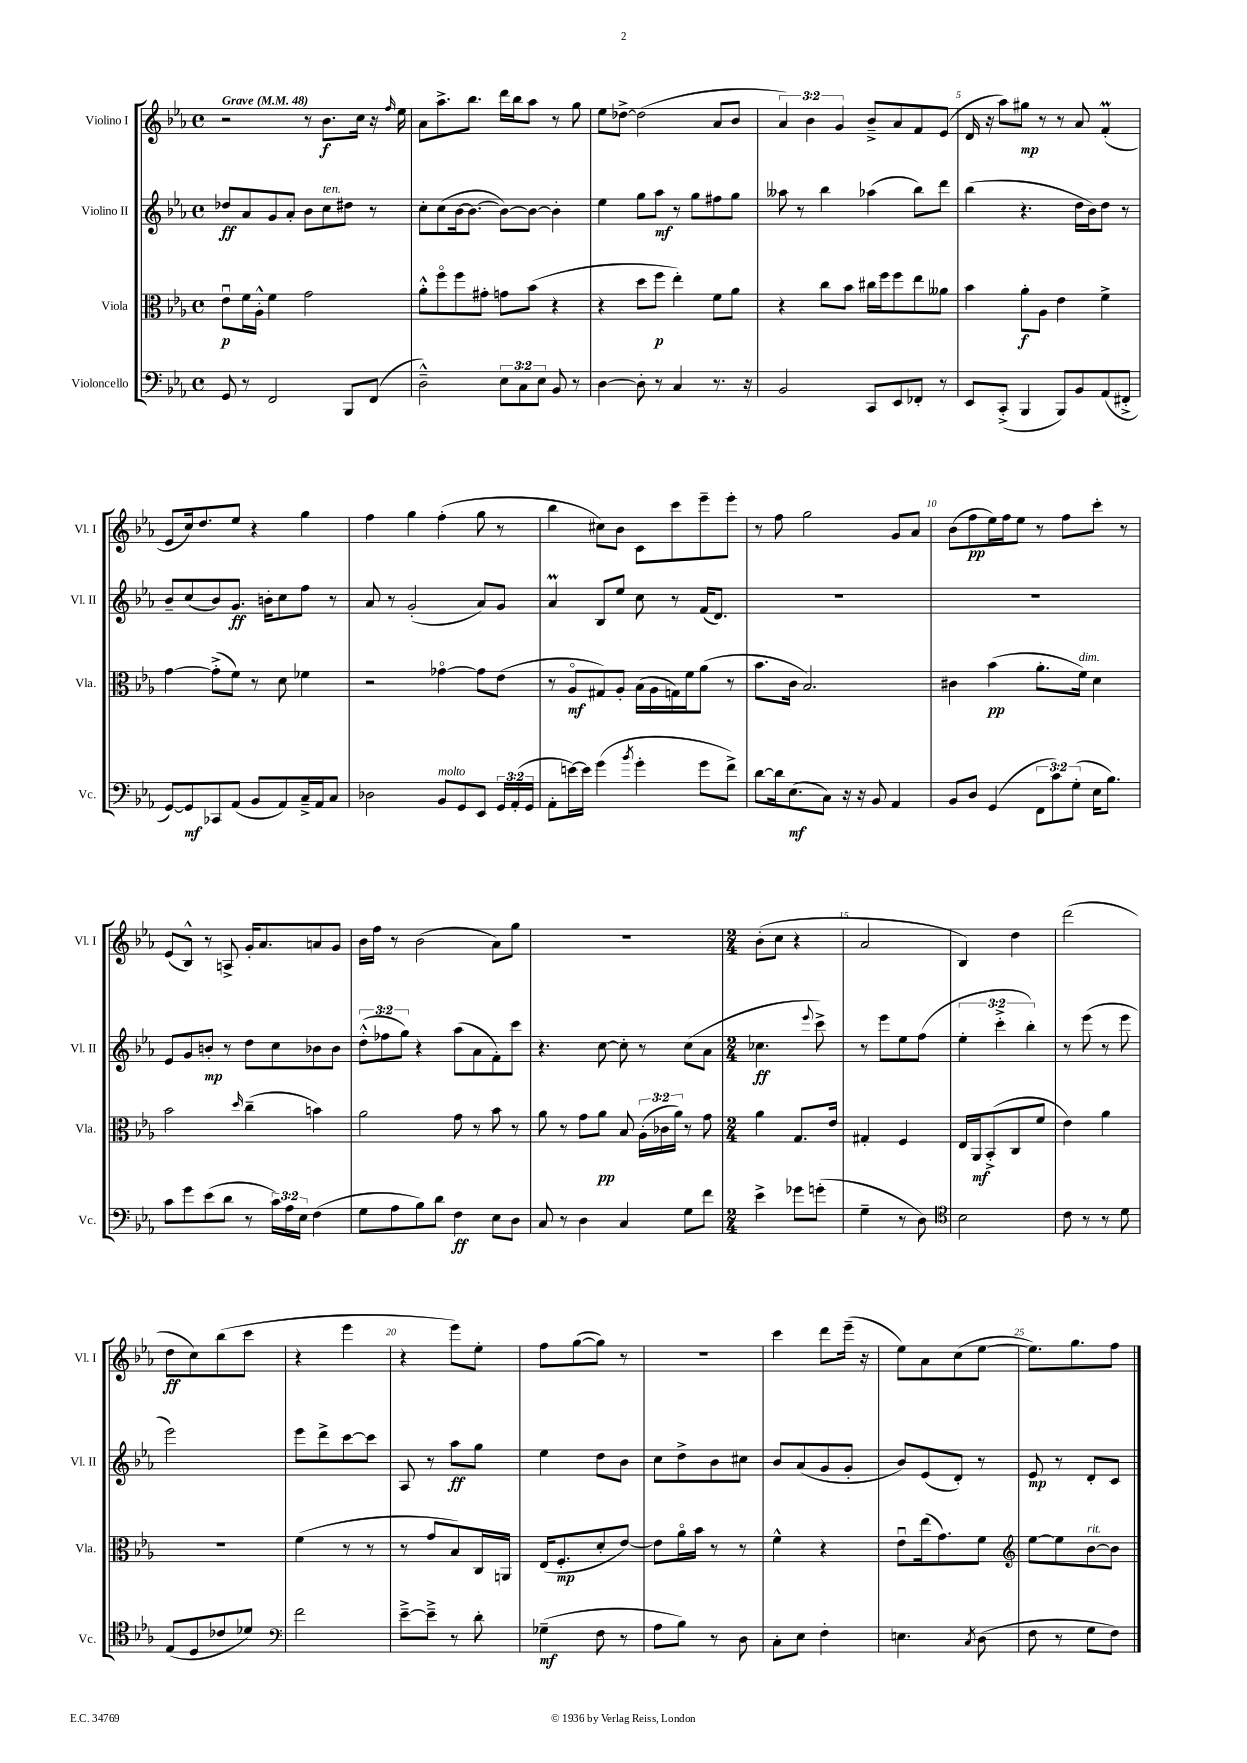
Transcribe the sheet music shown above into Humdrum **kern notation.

**kern	**kern	**kern	**kern
*staff4	*staff3	*staff2	*staff1
*clefF4	*clefC3	*clefG2	*clefG2
*k[b-e-a-]	*k[b-e-a-]	*k[b-e-a-]	*k[b-e-a-]
*M4/4	*M4/4	*M4/4	*M4/4
*met(c)	*met(c)	*met(c)	*met(c)
*MM48	*MM48	*MM48	*MM48
8GG	8e-u	8dd-	2r
8r	16f	8a-	.
.	16A-'^^	.	.
2FF	4f	8g	.
.	.	8a-'	.
.	2g	8b-	8r
.	.	8cc	8.b-
8BBB-	.	8dd#	.
.	.	.	16cc
(8FF	.	8r	16r
.	.	.	16qqff
.	.	.	16ee-
=	=	=	=
2D~^^)	8a-'^^	8cc'	8a-
.	8ffo	(8cc	8.aa-^
.	8ff	[16b-	.
.	.	8.b-_	8.bb-
.	8g#'	.	.
12E-	8g	8b-_)	16ddd
.	.	.	16bb-
12C	.	.	.
.	(8b-	8b-_	8aa-
12E-	.	.	.
8BB-	4r	4b-']	8r
8r	.	.	8gg
=	=	=	=
[4D	4r	4ee-	8ee-
.	.	.	[8dd-^
8D']	8dd	8gg	(2dd-]
8r	8ff	8aa-	.
4C	4ee-')	8r	.
.	.	8gg	.
8.r	8f	8ff#	8a-
.	8a-	8gg	8b-
16r	.	.	.
=	=	=	=
2BB-	4r	8aa--	6a-)
.	.	8r	.
.	.	.	6b-
.	8cc	4bb-	.
.	.	.	6g
.	8b-	.	.
8CC	16cc#	(4aa-	8b-~^
.	16ff	.	.
8EE-	8ff	.	8a-
8FF-'	8ee-	8bb-)	8f
8r	8a--	8ddd	(8e-
=	=	=	=
8EE-	4b-	(4bb-	16d
.	.	.	16r
(8CC'^	.	.	8aa-)
4BBB-	8a-'	4.r	8gg#
.	8A-	.	8r
8BBB-)	4e-	.	8r
8BB-	.	16dd	8a-
.	.	16b-)	.
(8AA-	4f^	8dd	(4f'
8FF#'^	.	8r	.
=	=	=	=
[8GG)	[4g	8b-~	8e-
8GG]	.	(8cc	16cc)
.	.	.	8.dd
8CC-	(8g'^]	8b-)	.
(8AA-	8f)	8.g	8ee-
8BB-	8r	.	4r
.	.	16b'	.
8AA-)	8d	8cc	.
16C~^	4f-	8ff	4gg
16AA-	.	.	.
8C	.	8r	.
=	=	=	=
2D-	2r	8a-	4ff
.	.	8r	.
.	.	(2g'	4gg
8BB-	[4g-o	.	(4ff'
8GG	.	.	.
8EE-	8g-]	8a-)	8gg
24GG	(8e-	8g	8r
(24AA-'	.	.	.
24GG	.	.	.
=	=	=	=
8AA-'	8r	4a-	4bb-
[16e)	8A-o	.	.
16e]	.	.	.
(4g	8G#)	8B-	8cc#)
.	8A-'	8ee-	8b-
8qb-	.	.	.
4g'	(16B-	8cc	8c
.	16A-	.	.
.	16G)	8r	8ccc
.	16f	.	.
8g	(8a-	(16f	8eee-~
.	.	8.d)	.
8f^)	8r	.	8eee-'
=	=	=	=
[8d	8.b-	1r	8r
16d]	.	.	8ff
(8.E-	16c	.	.
.	2.B-)	.	2gg
8C)	.	.	.
16r	.	.	.
16r	.	.	.
8BB-	.	.	.
4AA-	.	.	8g
.	.	.	8a-
=	=	=	=
8BB-	4c#	1r	(8b-
8D	.	.	8ff
(4GG	(4b-	.	16ee-)
.	.	.	16ff
.	.	.	8ee-
12FF	8.a-'	.	8r
12c)	.	.	.
.	.	.	8ff
(12G'	.	.	.
.	16f)	.	.
16E-	4d	.	8ccc'
8.B-)	.	.	.
.	.	.	8r
=	=	=	=
8c	2b-	8e-	(8e-
8g	.	8g	8B-^^)
(8e-	.	8b'	8r
8d	.	8r	8A^
.	16qqdd	.	.
8r	(4cc~	8dd	16g'
.	.	.	8.a-
24c)	.	8cc	.
24A-	.	.	.
24E-	.	.	.
(4F	4b)	8b-	8a
.	.	8b-	8g
=	=	=	=
8G	2a-	(12dd'^^	16b-
.	.	.	16ff
.	.	12ff-	.
8A-	.	.	8r
.	.	12gg)	.
8B-)	.	4r	(2b-
8d	.	.	.
4F	8g	(8aa-	.
.	8r	8a-	.
8E-	8b-	8f')	8a-)
8D	8r	8ccc	8gg
=	=	=	=
8C	8a-	4.r	1r
8r	8r	.	.
4D	8g	.	.
.	8a-	[8cc	.
4C	8B-	8cc']	.
.	(24A-'	8r	.
.	24c-	.	.
.	24a-)	.	.
8G	8r	(8cc	.
8f	8g	8a-	.
=	=	=	=
*M2/4	*M2/4	*M2/4	*M2/4
4e-^	4a-	4.cc-	(8b-'
.	.	.	8cc
8g-	8.G	.	4r
.	.	8qqeee-	.
(8g'	.	8ccc^)	.
.	16e-	.	.
=	=	=	=
4G~	4G#'	8r	2a-
.	.	8eee-	.
8r	4F	8ee-	.
8D)	.	(8ff	.
=	=	=	=
*clefC4	*	*	*
2B-	16E-	6ee-'	4B-)
.	16AA-	.	.
.	(8BB-'^	.	.
.	.	6ccc'^	.
.	8C	.	4dd
.	.	6bb-')	.
.	8f	.	.
=	=	=	=
8c	4e-)	8r	(2ddd
8r	.	(8eee-	.
8r	4a-	8r	.
8d	.	8eee-	.
=	=	=	=
(8E-	2r	2eee-)	8dd
8D	.	.	8cc)
8c-	.	.	(8bb-
8d-)	.	.	8ccc
=	=	=	=
*clefF4	*	*	*
2f	(4f	8eee-	4r
.	.	8ddd^	.
.	8r	[8ccc	4eee-
.	8r	8ccc]	.
=	=	=	=
[8e-~^	8r	8A-	4r
8e-~^]	8g	8r	.
8r	8B-)	8aa-	8eee-)
8d'	16C	8gg	8ee-'
.	16AA	.	.
=	=	=	=
(4G-~	(16E-	4ee-	8ff
.	8.F'	.	.
.	.	.	([8gg
8F	8d'	8dd	8gg])
8r	[8e-)	8b-	8r
=	=	=	=
8A-	8e-]	8cc	2r
8B-)	16a-o	8dd^	.
.	16b-	.	.
8r	8r	8b-	.
8D	8r	8cc#	.
=	=	=	=
8C'	4f^^	8b-	4ccc
8E-	.	(8a-	.
4F'	4r	8g	8ddd
.	.	8g'	(16eee-~
.	.	.	16r
=	=	=	=
4.E	8e-u	8b-)	8ee-)
.	(16ee-	(8e-	8a-
.	8.g)	.	.
.	.	8d')	(8cc
8qC	.	.	.
(8D	8f	8r	[8ee-
=	=	=	=
*	*clefG2	*	*
8F	[8ee-	8e-	8.ee-])
8r	8ee-]	8r	.
.	.	.	8.gg
8G	[8b-	8d'	.
8F)	8b-]	8c	8ff
==	==	==	==
*-	*-	*-	*-
